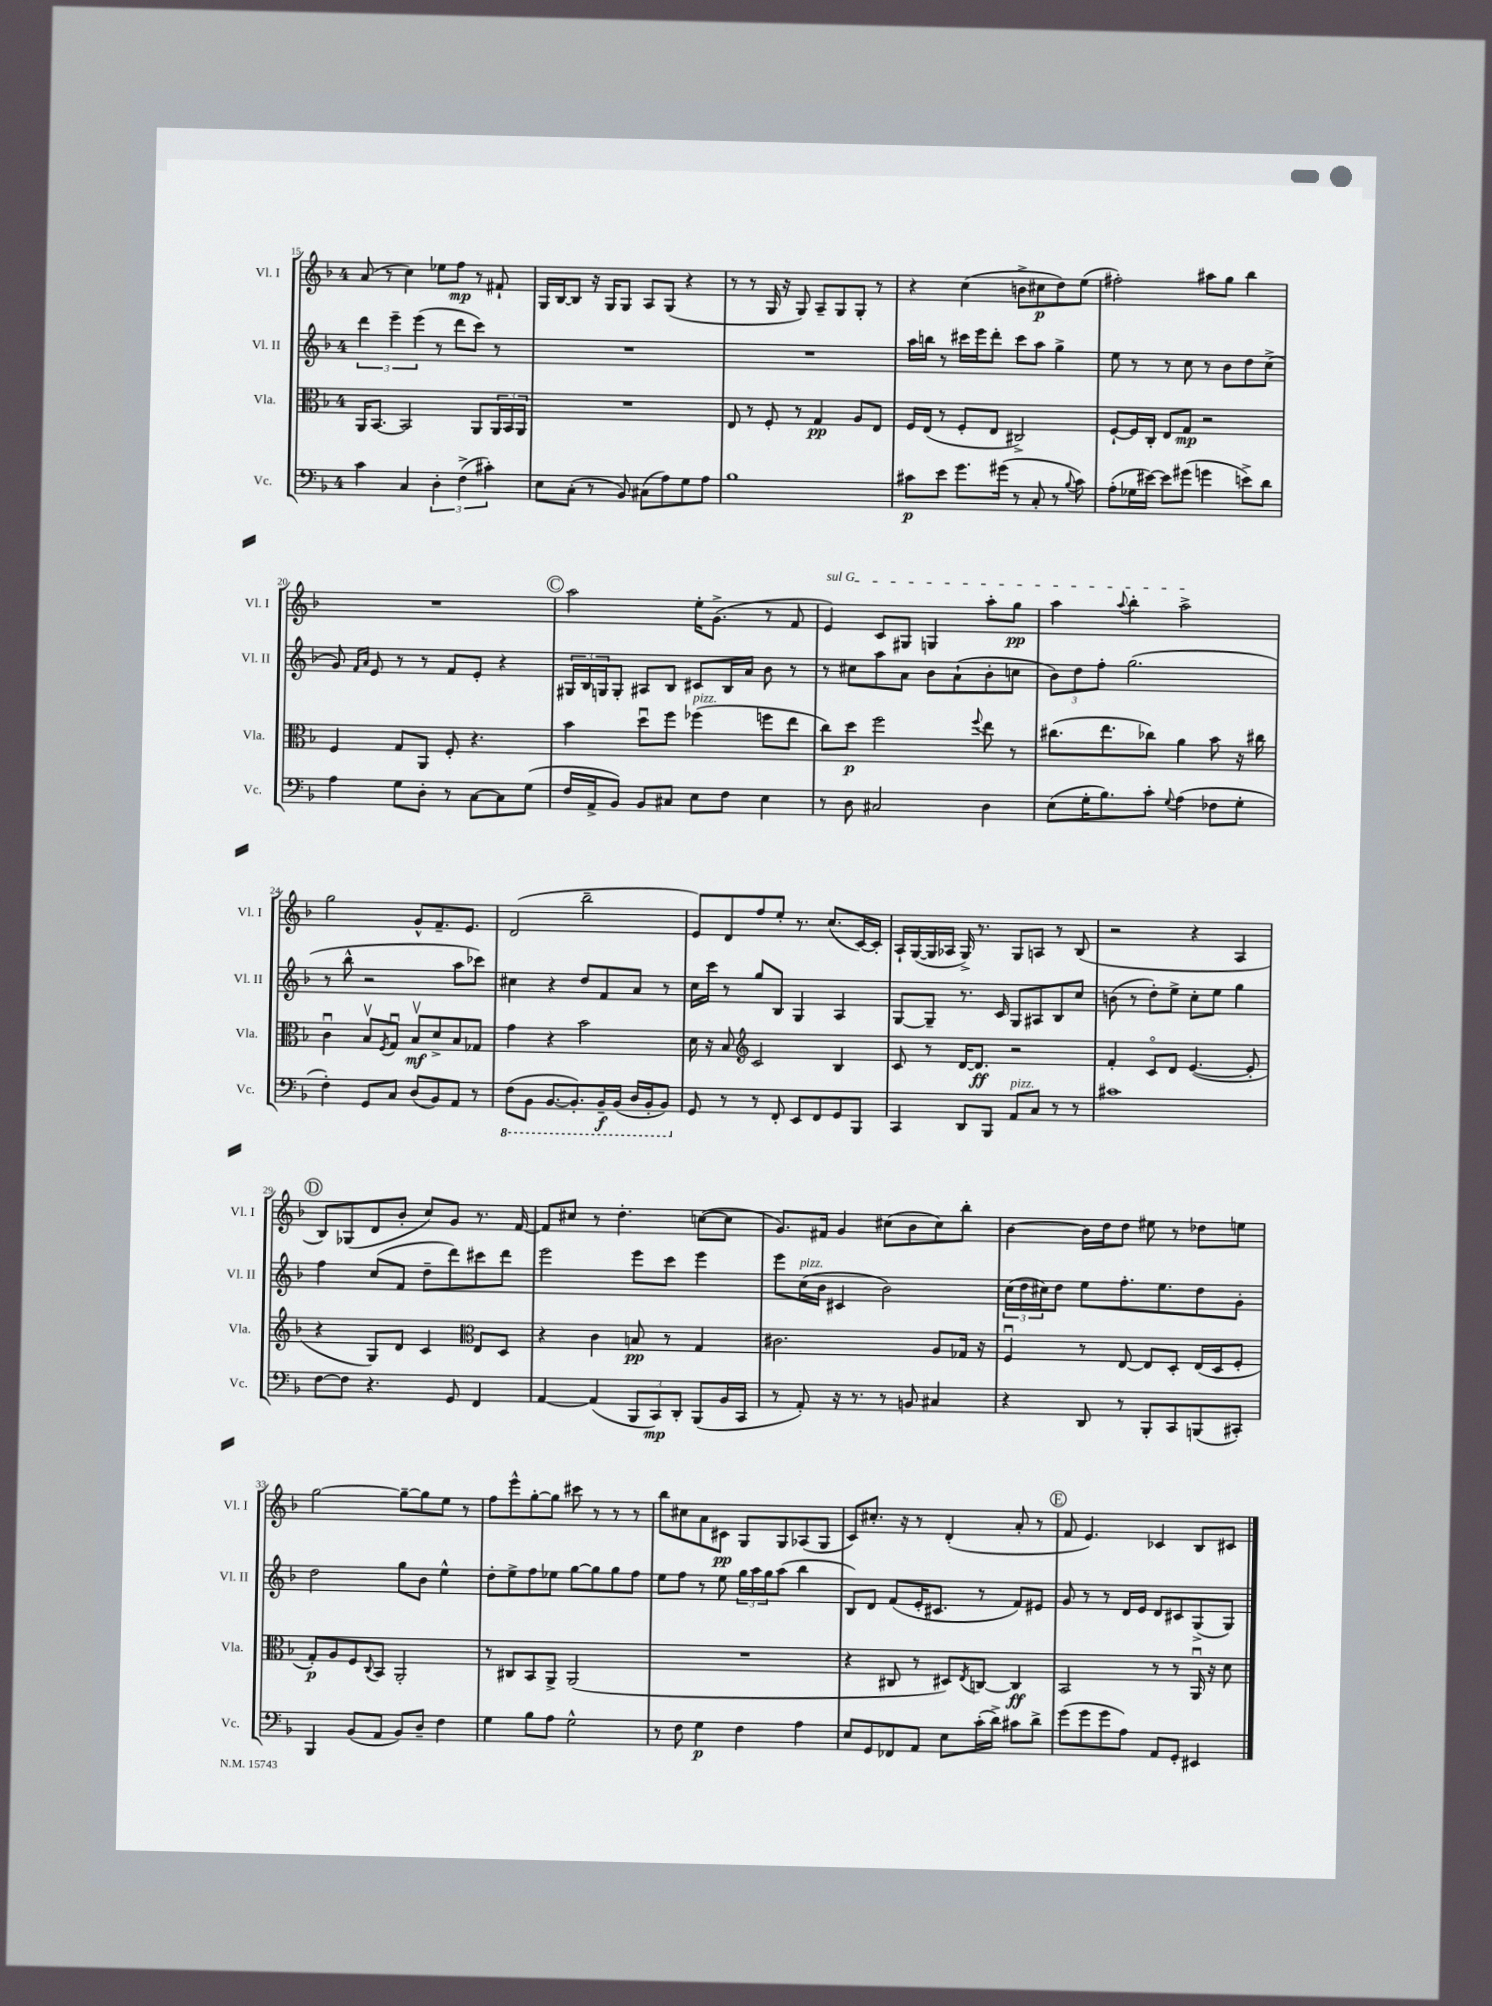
<<
\new StaffGroup <<
\new Staff = "s0" \with { instrumentName = "Vl. I" shortInstrumentName = "Vl. I" } {
    \clef treble \key f \major \once \override Staff.TimeSignature.style = #'single-digit \time 4/4
    a'8( r8 c''4) ees''8 f''8\mp r8 fis'8-! |
    g16 bes16~ bes8 r16 g16 g8 a8 g8( r4 |
    r8 r8 g16 r16 g8) a8-- g8 g8-. r8 |
    r4 c''4( b'8-> cis''8\p d''8) e''8( |
    fis''2-.) ais''8 g''8 bes''4 |
    R1 |
    \mark \markup { \circle "C" } a''2 e''16-. g'8.->( r8 f'8 |
    \once \override TextSpanner.bound-details.left.text = \markup { \italic "sul G" } e'4\startTextSpan) c'8 gis8 g4 a''8-. g''8\pp |
    a''4 \appoggiatura { a''8 } bes''4-. a''2->\stopTextSpan |
    g''2 g'8-^ f'8.-- e'8. |
    d'2( bes''2-- |
    e'8) d'8 f''8 e''8-. r8. c''8.( c'16~) c'16-. |
    a16-! g16~( g16 aes16 g16->) r8. g8 a8 r8 bes8( |
    r2 r4 a4 |
    \mark \markup { \circle "D" } bes8) ges8( d'8 bes'8-. c''8) g'8 r8. f'16~ |
    f'8 cis''8 r8 d''4.-. c''8~( c''8 |
    g'8.) fis'16 g'4 cis''8( bes'8 cis''8) bes''8-. |
    bes'4~ bes'16 d''16 d''8 eis''8 r8 des''8 e''8 |
    g''2~ g''8~-- g''8 e''8 r8 |
    f''8 e'''8-^ g''8~-. g''8 cis'''8 r8 r8 r8 |
    bes''8 cis''8 a'8 cis'8\pp g8 g8 aes8( g8 |
    c'8) cis''8.-. r16 r8 d'4-.( a'8-. r8 |
    \mark \markup { \circle "E" } f'8 e'4.) ces'4 bes8 cis'8 \bar "|." |
}
\new Staff = "s1" \with { instrumentName = "Vl. II" shortInstrumentName = "Vl. II" } {
    \clef treble \key f \major \once \override Staff.TimeSignature.style = #'single-digit \time 4/4
    \tuplet 3/2 { d'''4 e'''4-- e'''4( } r8 d'''8 c'''8) r8 |
    R1 |
    R1 |
    a''16 b''16 r8 cis'''16 e'''16 d'''8-. cis'''8 a''8 g''4-> |
    e''8 r8 r8 c''8 r8 bes'8 d''8 c''8->( |
    g'8) \grace { f'16 a'16 } e'8 r8 r8 f'8 e'8-. r4 |
    \mark \markup { \circle "C" } \tuplet 3/2 { gis16 bes16 g16 } g8-. ais8 bes8 cis'8 bes16 a'16 bes'8 r8 |
    r8 cis''8 a''8 a'8 bes'8 a'8-!( bes'8-. c''8 |
    \tuplet 3/2 { bes'8) d''8 f''8-. } g''2.( |
    r8 bes''8-^ r2 a''8 ces'''8) |
    cis''4 r4 d''8 f'8 a'8 r8 |
    c''16 c'''16 r8 g''8 bes8 g4 a4 |
    g8~ g8-- r8. c'16 g8 ais8 bes8 c''8 |
    b'8( r8 d''8-.) e''8-> c''8-. e''8 g''4 |
    \mark \markup { \circle "D" } f''4 c''8( f'8 d''8-- d'''8) cis'''8 d'''8 |
    e'''2 e'''8 c'''8 e'''4 |
    e'''8 c''16^\markup { \italic "pizz." }( bes'16 cis'4 bes'2) |
    \tuplet 3/2 { c''16( d''16 cis''16) } d''8 e''8 f''8.-. e''8. d''8 g'8-. |
    d''2 g''8 bes'8 e''4-^ |
    d''8-. e''8-> f''8 ees''8 g''8~ g''8 g''8 f''8 |
    e''8 f''8 r8 e''8 \tuplet 3/2 { g''16 a''16 g''16 } a''8( bes''4 |
    bes8) d'8 f'8( e'16-. cis'8. r8 f'8) eis'8 |
    \mark \markup { \circle "E" } g'8 r8 r8 d'16 e'16 d'8 cis'8 g8->( g8) \bar "|." |
}
\new Staff = "s2" \with { instrumentName = "Vla." shortInstrumentName = "Vla." } {
    \clef alto \key f \major \once \override Staff.TimeSignature.style = #'single-digit \time 4/4
    a,16 bes,8.~ bes,2 a,8 \tuplet 3/2 { a,16 bes,16 a,16 } |
    R1 |
    e8 r8 f8-. r8 g4\pp a8 e8 |
    f16 e16( r8 f8-. e8 cis2->) |
    f8~-! f16 c16-. e8 g8\mp r2 |
    f4 g8 a,8 f8-. r4. |
    \mark \markup { \circle "C" } bes'4 d''8\downbow f''8 fes''4^\markup { \italic "pizz." }( f''8 e''8 |
    c''8) d''8\p f''2 \appoggiatura { f''8 } e''8 r8 |
    cis''8.( e''8. ces''8) a'4 bes'8 r16 cis''16 |
    c'4\downbow bes8\upbow \acciaccatura { f8 } g8\downbow bes8\upbow\mf d'8-> bes8 ges8 |
    g'4 r4 bes'2 |
    d'16 r16 bes8 \clef treble c'2 bes4 |
    c'8 r8 d'16~ d'8.\ff r2 |
    f'4-. c'8\flageolet d'8 e'4.~( e'8-. |
    \mark \markup { \circle "D" } r4 g8) d'8 c'4 \clef alto e8 d8 |
    r4 c'4 b8\pp r8 g4 |
    cis'2. a8 ges16 r16 |
    f4\downbow r8 e8~ e8 d8-. e16( d16 f8-. |
    g8-.\p) a8 f8 \appoggiatura { c8 } bes,8 a,2-. |
    r8 cis8 bes,8 a,8-> a,2( |
    R1 |
    r4 cis8 r8 dis8) \acciaccatura { e8 } c8~ c4\ff |
    \mark \markup { \circle "E" } bes,2 r8 r8 a,16\downbow r16 d'8 \bar "|." |
}
\new Staff = "s3" \with { instrumentName = "Vc." shortInstrumentName = "Vc." } {
    \clef bass \key f \major \once \override Staff.TimeSignature.style = #'single-digit \time 4/4
    c'4 c4 \tuplet 3/2 { d4-. f4->( cis'4-.) } |
    e8 c8-.( r8 bes,8) cis8( a8) g8 a8 |
    bes1 |
    cis'8\p e'8 g'8. gis'16( r8 c8-. r8 \appoggiatura { bes8 } cis'8) |
    a8-.( ges16 eis'16~) eis'8 gis'8( g'4 e'8->) d'8 |
    a4 g8 d8-. r8 c8~ c8 g8( |
    \mark \markup { \circle "C" } f16 a,16-> bes,8) bes,8 cis8 e8 f8 e4 |
    r8 d8 cis2 d4 |
    e8( g16-. bes8.) c'8-. \appoggiatura { g8 } a4( fes8 g8-. |
    f4-.) g,8 c8 d8( bes,8) a,8 r8 |
    \ottava #-1 f,8( bes,,8 bes,,8.~ bes,,8.-.) bes,,16--\f bes,,16( d,16 bes,,16-. bes,,8) \ottava #0 |
    g,8 r8 r8 f,8-. e,8 f,8 g,8 bes,,8 |
    c,4 d,8 bes,,8 a,8^\markup { \italic "pizz." } c8 r8 r8 |
    cis'1 |
    \mark \markup { \circle "D" } f8~ f8 r4. g,8 f,4 |
    a,4~ a,4( \tuplet 3/2 { bes,,8 c,8\mp) d,8-. } bes,,8( bes,16 c,16 |
    r8 a,8-.) r16 r8. r8 b,8 cis4 |
    r4 d,8 r8 bes,,8-. c,8 b,,8( cis,8-.) |
    bes,,4 bes,8( a,8 bes,8) d8-- f4 |
    g4 bes8 a8 g2-^ |
    r8 f8 g4\p f4 a4 |
    e8 g,8 fes,8 a,8 e8 c'16-.( d'16->) cis'8 d'8-> |
    \mark \markup { \circle "E" } g'8( g'8 g'8 a8) a,8 g,8-. eis,4 \bar "|." |
}
>>
>>
\layout { \context { \Score currentBarNumber = #15 } }
